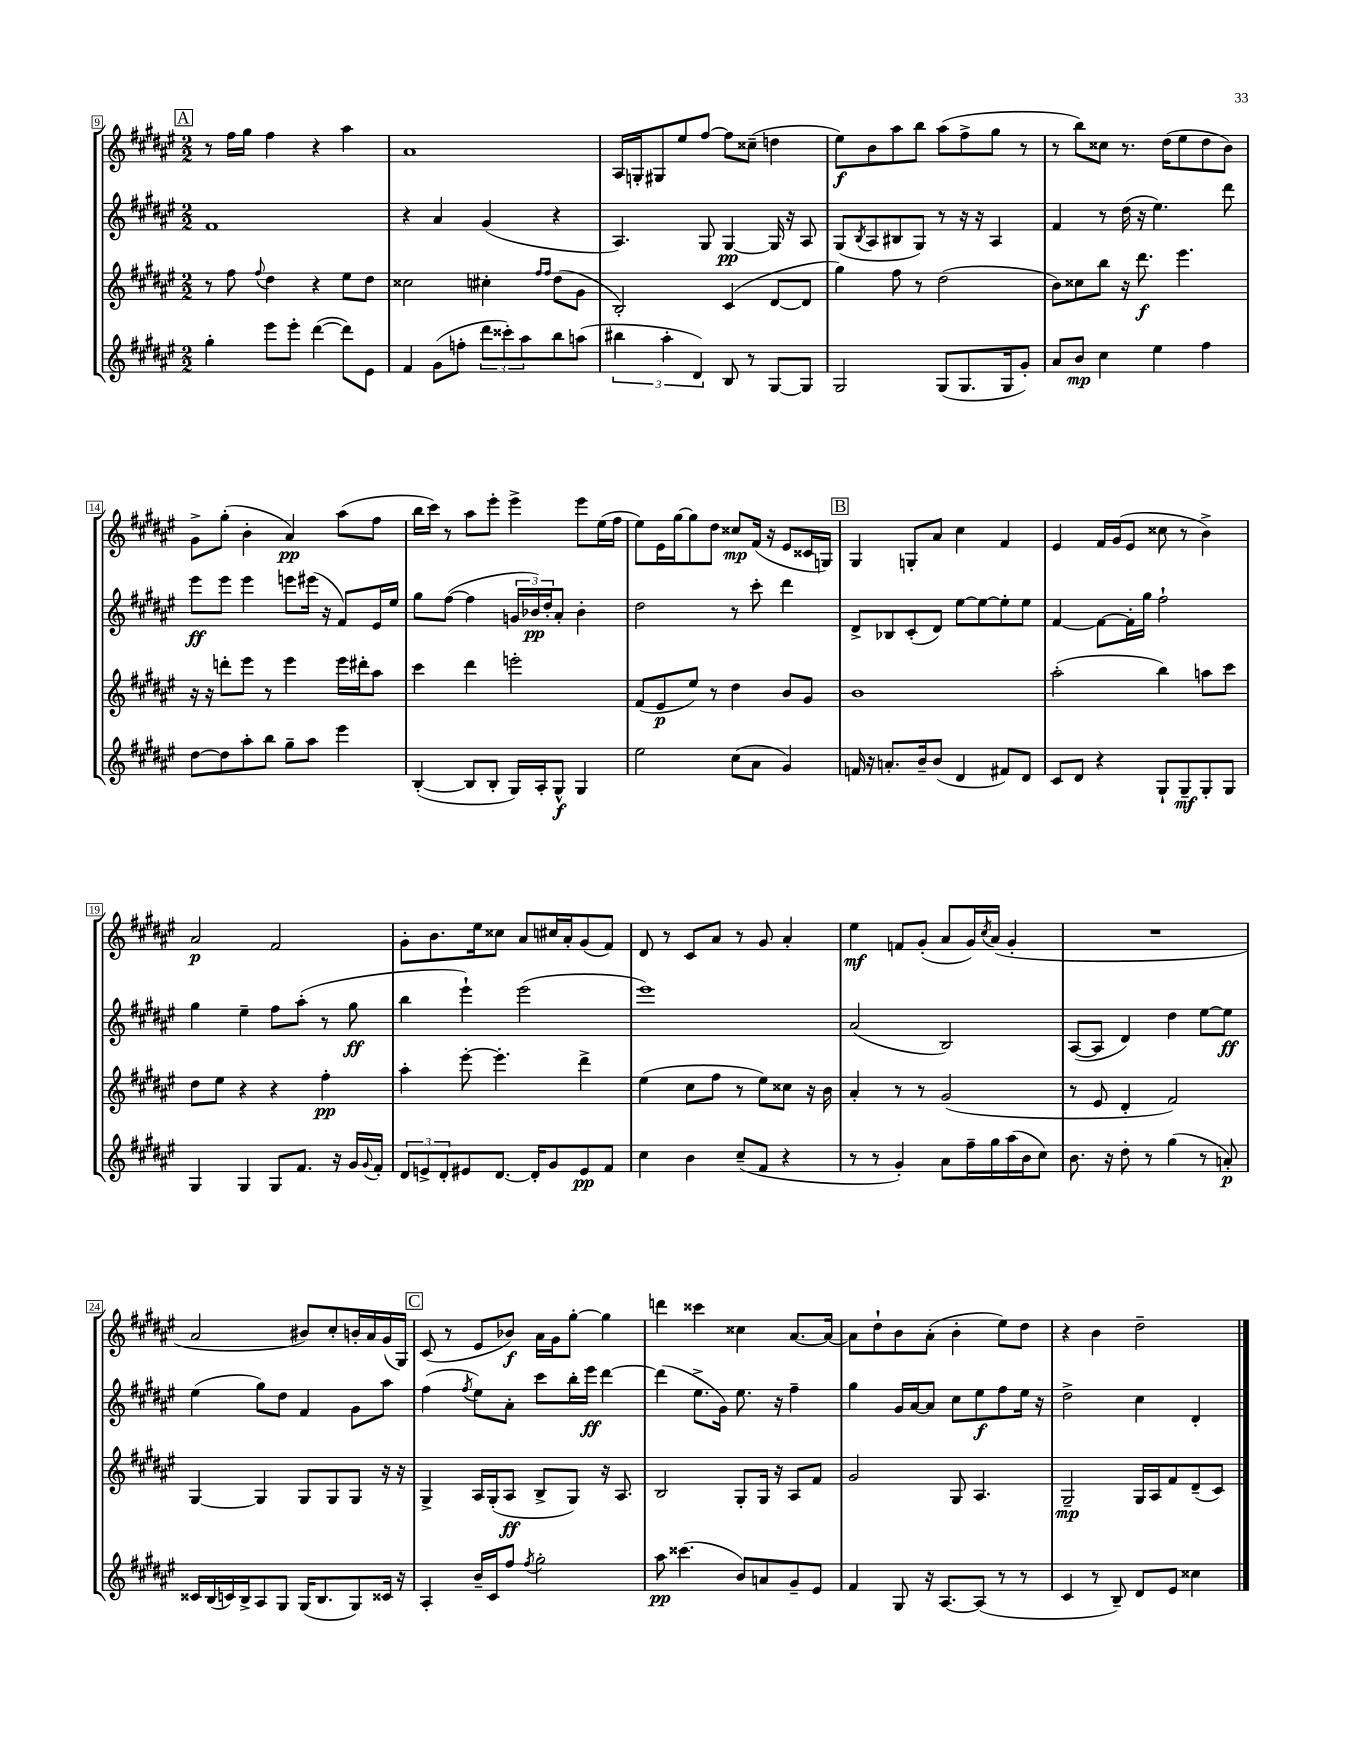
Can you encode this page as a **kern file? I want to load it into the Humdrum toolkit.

**kern	**kern	**kern	**kern
*staff4	*staff3	*staff2	*staff1
*clefG2	*clefG2	*clefG2	*clefG2
*k[f#c#g#d#a#e#]	*k[f#c#g#d#a#e#]	*k[f#c#g#d#a#e#]	*k[f#c#g#d#a#e#]
*M2/2	*M2/2	*M2/2	*M2/2
4gg#'	8r	1f#	8r
.	8ff#	.	16ff#
.	.	.	16gg#
.	8qqff#	.	.
8eee#	4dd#	.	4ff#
8eee#'	.	.	.
([4ddd#	4r	.	4r
8ddd#])	8ee#	.	4aa#
8e#	8dd#	.	.
=	=	=	=
4f#	2cc##	4r	1a#
(8g#	.	4a#	.
8ff'	.	.	.
12ddd#	4cc#'	(4g#	.
12ccc##')	.	.	.
12aa#	.	.	.
.	16qqff#	.	.
.	16qqff#	.	.
8bb	(8dd#	4r	.
(8aa	8g#	.	.
=	=	=	=
6bb#	2B')	4.A#)	16A#
.	.	.	16G'
.	.	.	8G#
6aa#'	.	.	.
.	.	.	8ee#
6d#)	.	.	.
.	.	8G#	[8ff#
8B	(4c#	[4G#	8ff#]
8r	.	.	(8cc##~
[8G#	[8d#	16G#]	4dd
.	.	16r	.
8G#]	8d#]	8A#	.
=	=	=	=
2G#	4gg#)	(8G#	8ee#)
.	.	8qB	.
.	.	8A#	8b
.	8ff#	8B#	8aa#
.	8r	8G#)	8bb
(8G#	(2dd#	8r	(8aa#
8.G#	.	16r	8ff#^
.	.	16r	.
.	.	4A#	8gg#
16G#	.	.	.
8g#')	.	.	8r
=	=	=	=
8a#	8b)	4f#	8r
8b	8cc##	.	8bb)
4cc#	8bb	8r	8cc##
.	16r	(16dd#	8.r
.	8.ddd#	16r	.
4ee#	.	4.ee#)	.
.	.	.	(16dd#
.	4.eee#	.	8ee#
4ff#	.	.	8dd#
.	.	8ddd#	8b)
=	=	=	=
[8dd#	16r	8eee#	8g#^
.	16r	.	.
8dd#]	8ddd'	8eee#	(8gg#'
8aa#'	8eee#	4eee#	4b'
8bb	8r	.	.
8gg#~	4eee#	8eee	4a#)
8aa#	.	(16eee#	.
.	.	16r	.
4eee#	16eee#	8f#)	(8aa#
.	16ddd#'	.	.
.	8aa#	16e#	8ff#
.	.	16ee#	.
=	=	=	=
([4B'	4ccc#	8gg#	16bb
.	.	.	16ccc#)
.	.	([8ff#	8r
8B]	4ddd#	4ff#]	8aa#
8B'	.	.	8eee#'
16G#)	2eee'	24g	4eee#^
.	.	24b-)	.
16A#'	.	.	.
.	.	24dd#'	.
8G#^^	.	8a#'	.
4G#	.	4b-'	8eee#
.	.	.	(16ee#
.	.	.	16ff#
=	=	=	=
2ee#	(8f#	2dd#	8ee#)
.	8e#	.	16e#
.	.	.	[16gg#
.	8ee#)	.	8gg#]
.	8r	.	8dd#
(8cc#	4dd#	8r	8cc##
8a#	.	8ccc#'	(16f#
.	.	.	16r
4g#)	8b	4ddd#	8e#
.	8g#	.	16c##
.	.	.	16G)
=	=	=	=
16f	1b	8d#^	4G#
16r	.	.	.
8.a'	.	8B-	.
.	.	(8c#'	8G'
16b~	.	.	.
(8b	.	8d#)	8a#
4d#	.	[8ee#	4cc#
.	.	8ee#_	.
8f#)	.	8ee#']	4f#
8d#	.	8ee#	.
=	=	=	=
8c#	(2aa#'	[4f#	4e#
8d#	.	.	.
4r	.	8f#_	16f#
.	.	.	(16g#
.	.	16f#']	8e#
.	.	16gg#	.
8G#`	4bb)	2ff#`	8cc##
8G#~	.	.	8r
8G#'	8aa	.	4b^)
8G#	8ccc#	.	.
=	=	=	=
4G#	8dd#	4gg#	2a#
.	8ee#	.	.
4G#	4r	4ee#~	.
8G#	4r	8ff#	2f#
8.f#	.	(8aa#'	.
.	4ff#'	8r	.
16r	.	.	.
16g#	.	8gg#	.
8qqg#	.	.	.
16f#'	.	.	.
=	=	=	=
12d#	4aa#'	4bb	8g#'
12e^	.	.	.
.	.	.	8.b
12d#'	.	.	.
8e#	[8eee#'	4eee#`)	.
.	.	.	16ee#
[8.d#	4.eee#']	.	8cc##
.	.	(2eee#	8a#
16d#']	.	.	.
8g#	.	.	16cc#
.	.	.	16a#'
8e#	4ddd#^	.	(8g#
8f#	.	.	8f#)
=	=	=	=
4cc#	(4ee#	1eee#)	8d#
.	.	.	8r
4b	8cc#	.	8c#
.	8ff#	.	8a#
(8cc#~	8r	.	8r
8f#	8ee#)	.	8g#
4r	8cc##	.	4a#'
.	16r	.	.
.	16b	.	.
=	=	=	=
8r	4a#'	(2a#	4ee#
8r	.	.	.
4g#')	8r	.	8f
.	8r	.	(8g#'
8a#	(2g#	2B)	8a#
16ff#~	.	.	16g#)
.	.	.	8qcc#
16gg#	.	.	(16a#
(16aa#	.	.	4g#'
16b	.	.	.
8cc#)	.	.	.
=	=	=	=
8.b	8r	([8A#	1r
.	8e#	8A#]	.
16r	.	.	.
8dd#'	4d#'	4d#)	.
8r	.	.	.
(4gg#	2f#)	4dd#	.
8r	.	[8ee#	.
8a')	.	8ee#]	.
=	=	=	=
16c##	[4G#	(4ee#	2a#
(16B	.	.	.
16c)	.	.	.
16B^	.	.	.
8A#	4G#]	8gg#)	.
8G#	.	8dd#	.
(16G#	8G#	4f#	8b#)
8.B	.	.	.
.	8G#	.	8cc#'
8G#)	8G#	8g#	16b'
.	.	.	16a#
16c##	16r	8aa#	(16g#
16r	16r	.	16G#)
=	=	=	=
4A#'	4G#^	(4ff#	(8c#
.	.	.	8r
.	.	8qff#	.
16b~	16A#	8ee#)	8e#
16c#	(16G#'	.	.
8ff#	8A#	8a#'	8b-)
8qff#	.	.	.
2gg#'	8B^	8ccc#	16a#
.	.	.	16g#
.	8G#)	16bb'	[8gg#'
.	.	16eee#	.
.	16r	[4ddd#	4gg#]
.	8.A#	.	.
=	=	=	=
8aa#	2B	(4ddd#]	4ddd
(4.ccc##	.	.	.
.	.	8.ee#^	4ccc##
.	.	16g#)	.
8b)	8G#'	8.ee#	4cc##
8a	16G#	.	.
.	16r	16r	.
8g#~	8A#	4ff#~	[8.a#
8e#	8f#	.	.
.	.	.	16a#_
=	=	=	=
4f#	2g#	4gg#	8a#]
.	.	.	8dd#`
8G#	.	16g#	8b
.	.	[16a#	.
16r	.	8a#]	(8a#'
[8.A#	.	.	.
.	8G#	8cc#	4b'
(8A#]	4.A#	8ee#	.
8r	.	8ff#	8ee#)
8r	.	16ee#	8dd#
.	.	16r	.
=	=	=	=
4c#	2G#~	2dd#^	4r
8r	.	.	4b
8B~)	.	.	.
8d#	16G#	4cc#	2dd#~
.	16A#	.	.
8e#	8f#	.	.
4cc##	(8d#~	4d#'	.
.	8c#)	.	.
==	==	==	==
*-	*-	*-	*-
